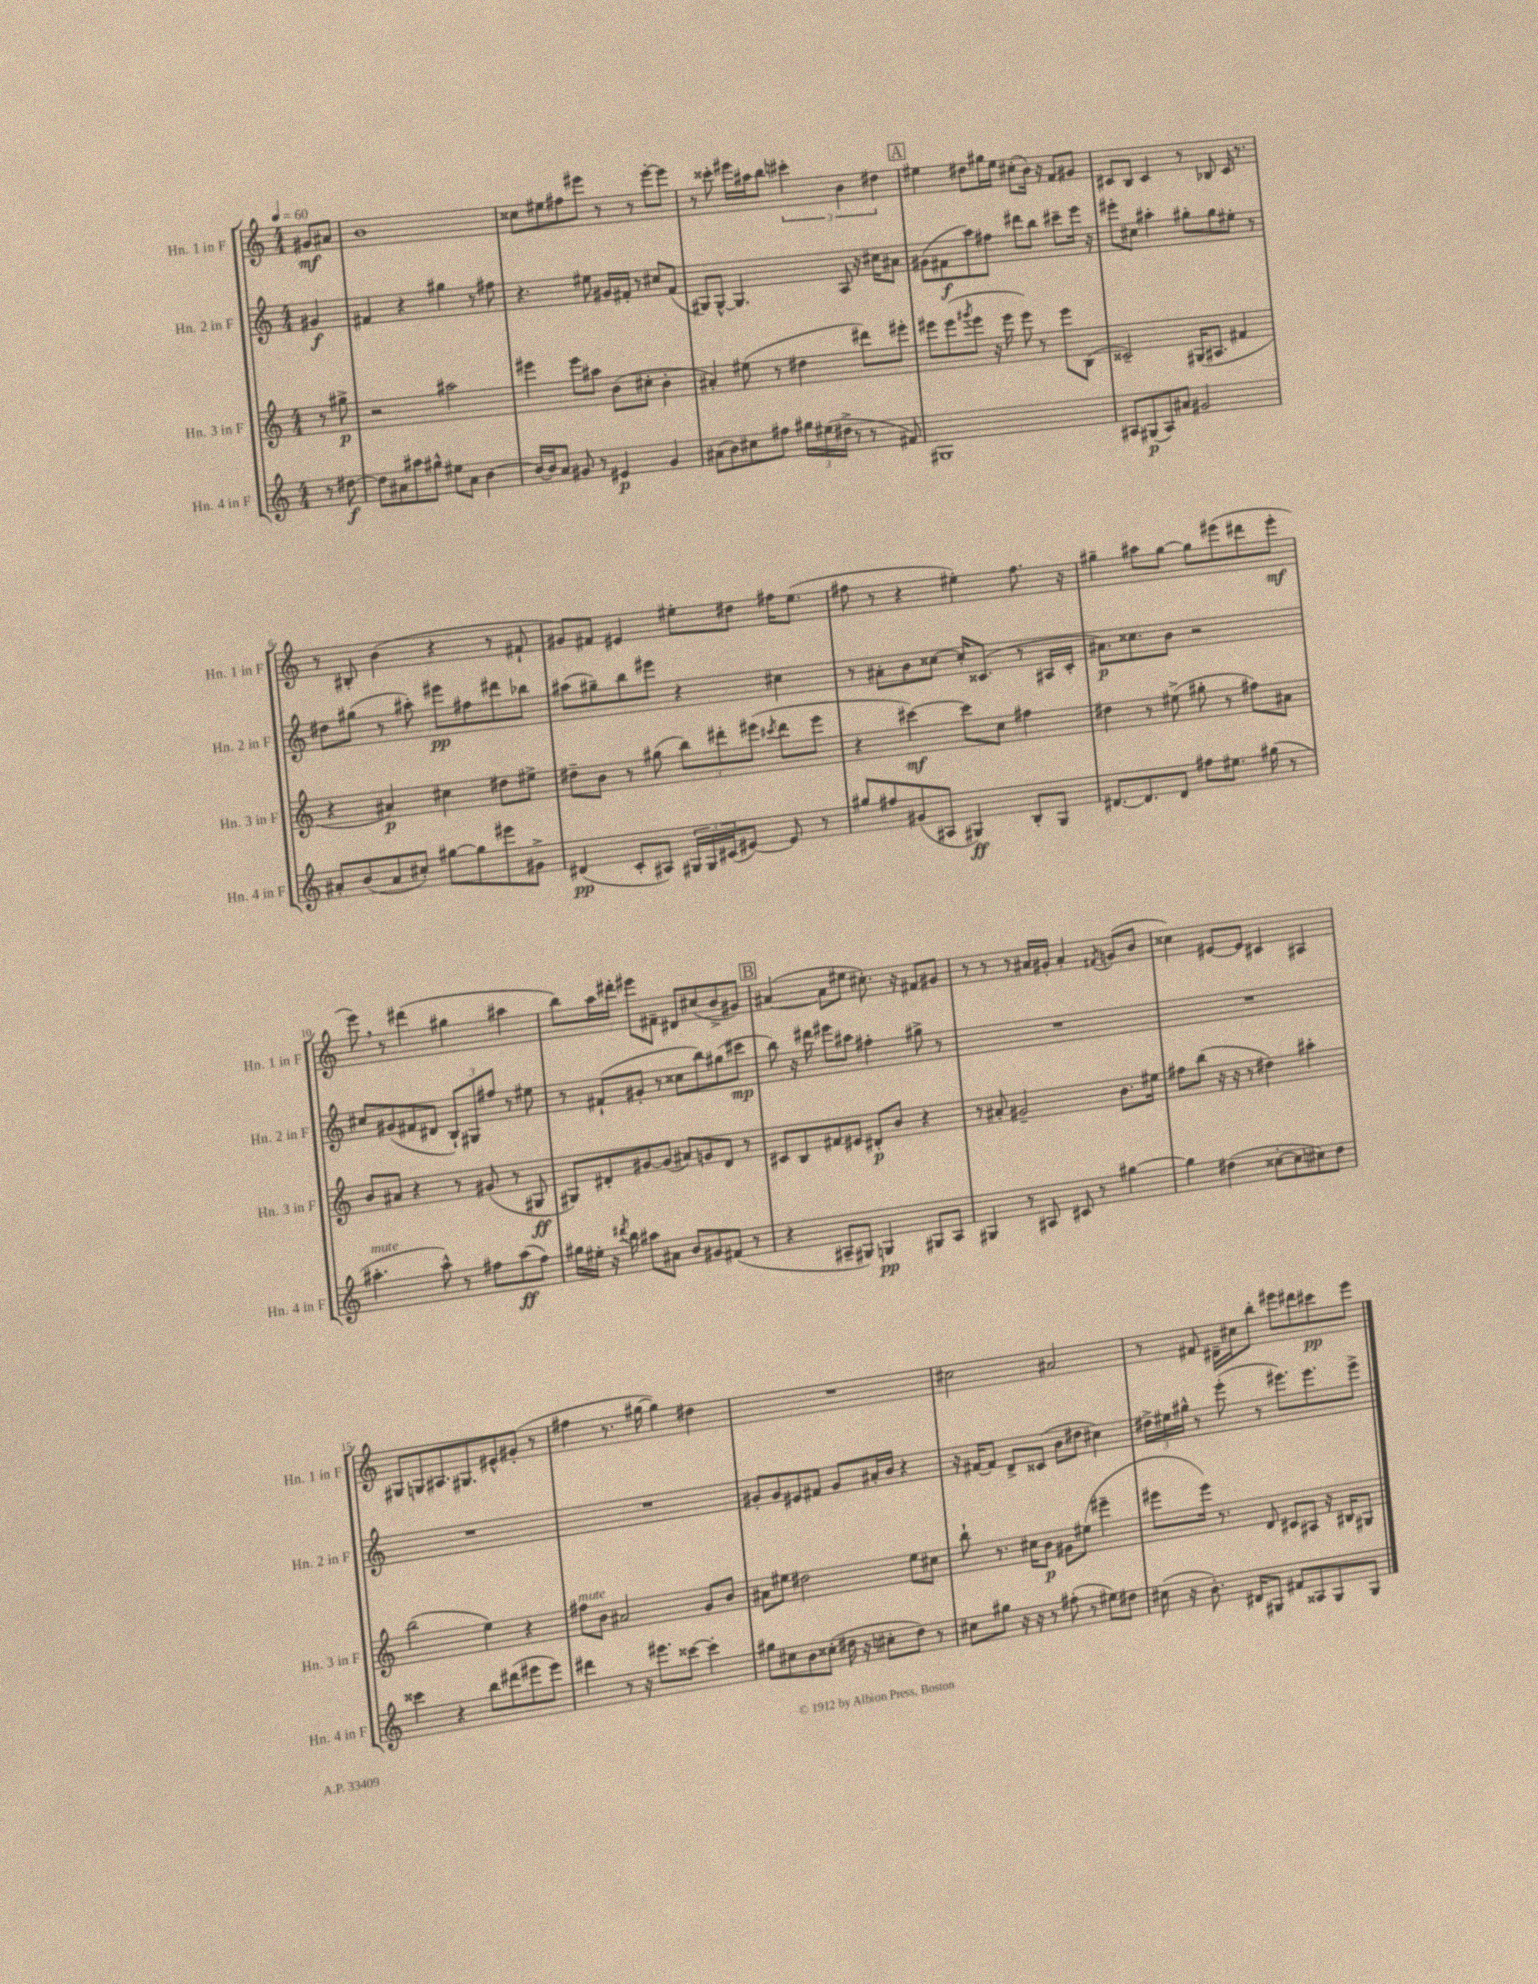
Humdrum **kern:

**kern	**kern	**kern	**kern
*staff4	*staff3	*staff2	*staff1
*clefG2	*clefG2	*clefG2	*clefG2
*k[]	*k[]	*k[]	*k[]
*M4/4	*M4/4	*M4/4	*M4/4
*MM60	*MM60	*MM60	*MM60
8r	8r	4g#	8g#
[8dd#	8gg#^	.	8a#
=	=	=	=
8dd#]	2r	4f#	1b
8a#	.	.	.
8aa#	.	4r	.
8gg#^^	.	.	.
8ee#	2aa#	4gg#	.
8a#	.	.	.
[4b	.	8r	.
.	.	8ff#	.
=	=	=	=
16b_	4eee#	4.r	8cc##
16b]	.	.	.
8a	.	.	8ee#
8g#	8eee#	.	8ff#
8r	8aa#	8ee#	8eee#
4e#	(8b	16g#	8r
.	.	16f#'	.
.	8cc#'	8r	8r
4g#	4b'	8cc#	[8eee#'
.	.	(8f#	8eee#]
=	=	=	=
(8a#	4a#')	8G#)	8r
8b)	.	[8G#^^	8ccc##'
8cc#	(8ee#	4.G#]	16eee#
.	.	.	16aa#
8ff#	8r	.	8bb
24gg#	4dd#	.	6ccc#'
(24ee#	.	.	.
24dd#^	.	.	.
8r	.	8A	.
.	.	.	6b
8r	8ddd#)	16r	.
.	.	16cc#	.
.	.	.	6dd#
8f#)	8eee#'	8a#	.
=	=	=	=
1G#	8eee#	(8g#	4ee#
.	(8eee#	8f#	.
.	8qggg#	.	.
.	8eee#	8aa)	8dd#
.	16r	8ff#	16gg#
.	16eee#	.	16ee#
.	8eee#)	8ddd#	(8cc#'
.	8r	8bb	16b)
.	.	.	16r
.	8eee#	8ccc#~	8f
.	(8B	16eee	8g#
.	.	16r	.
=	=	=	=
8A#	2c##~)	8eee#'	8c#
(8G#	.	8cc#	8B
8A#)	.	4aa#'	4c#
8a#	.	.	.
2g#	(16G#	8gg#'	8r
.	8.A#	.	.
.	.	8gg#	8B-
.	4f#	8ee#'	16c#
.	.	.	8.r
.	.	8r	.
=	=	=	=
8a#'	4r	8dd#	8r
(8b	.	(8gg#	8B#'
8a#	4a#)	8r	(4b
8cc#')	.	8aa#')	.
[8gg#	4cc#	8eee#	4r
8gg#]	.	8ff#	.
8eee#	8dd#	8ddd#	8r
8g#^	8ee#^	8bb-	8f#`
=	=	=	=
(4d#	8dd#~	(8aa#	8g#)
.	8b	8gg#~)	8f#
8c'	8r	8bb	4e#
8A#)	(8gg#	8eee#	.
24G#	12bb)	4r	8ee#'
24G#	.	.	.
(24c#	12ddd#'	.	.
[8e#)	.	.	8dd#
.	(12eee#	.	.
.	8qccc#	.	.
8e#]	8ddd#	4cc#	16ff#
.	.	.	(8.ee#
8r	8eee#	.	.
=	=	=	=
8gg#	4r	8r	8ff#
8ff#	.	8a#'	8r
(8g#	[4ccc#)	8b	4r
8A#	.	[8cc##	.
4G#)	8ccc#]	16cc##']	4ee#')
.	.	(8.c##	.
.	8cc	.	.
8B'	4ff#	8r	8.ff#
8G#	.	16A#	.
.	.	16c##'	16r
=	=	=	=
[8.d#	4dd#	8.a#)	4gg#~
8.d#]	.	8.cc##	.
.	8r	.	8aa#
8d#	(8ee#^	8b	[8gg#
8ff#	8gg#'	2r	8gg#]
8.ee#	8r	.	(8eee#
.	8ff#)	.	8ddd#
(16gg#	.	.	.
8r	8a#	.	8eee#'
=	=	=	=
4.aa#'	8b	8cc#	8eee)
.	8a#	(8g#	8r
.	4r	8f#	(4ddd#
8aa#^^)	.	8d#	.
8r	8r	12B`)	4gg#
.	.	12G#	.
8ff#	(8g#	.	.
.	.	12ff#	.
(8aa#	8r	8r	4aa#
8ff#)	8G#	8ee#	.
=	=	=	=
16gg#	8G#)	8r	8bb)
16ee#'	.	.	.
16r	8d#'	(8f#`	16aa
8qddd#	.	.	.
16bb	.	.	16ddd#'
8aa#	[8g#	8g#'	8eee#
8a#	(8g#]	8r	8f#~
8b	8a#)	8cc##	8d#
8g#	8g	8bb)	(8cc#
(8f#	8d#	(8gg#	8b^
8r	8r	8ccc#	8g#)
=	=	=	=
4r	8c#	8bb)	([4a#
.	8B	16r	.
.	.	16ddd#	.
8A#~	8f#	8eee#	8a#]
8G#)	8e#	8aa#	8ee#
4G	8d#'	4ff#'	8.cc#')
.	8b	.	.
.	.	.	16r
8G#	4r	8gg#^	8f#
8A#	.	8r	8g#
=	=	=	=
4G#	8r	1r	8r
.	8a#'	.	8r
8r	2g#~	.	8r
8A#	.	.	16a#
.	.	.	16g#'
8c#	.	.	4a#'
8r	.	.	.
.	.	.	8qf#
[4gg#	8.b	.	(8g
.	.	.	8b
.	16ee#	.	.
=	=	=	=
4gg#]	8ff#	1r	4cc##)
.	(8bb	.	.
(4dd#	16r	.	[8e#
.	16r	.	.
.	8r	.	8e#]
[8cc##'	4dd#)	.	4c#
8cc##]	.	.	.
8cc#)	4aa#'	.	4A#
8dd#	.	.	.
=	=	=	=
4ccc##	(2bb	1r	8G#
.	.	.	8G
4r	.	.	8.A#
.	.	.	8.G#
8bb	4ee)	.	.
(8ddd#	.	.	8e#^^
8eee#	4r	.	(8g#'
8eee#)	.	.	8r
=	=	=	=
4ddd#	8ff#	1r	4ff#
.	8b	.	.
8r	2a#	.	8.r
16r	.	.	.
8.eee#	.	.	[16gg#
.	.	.	4gg#])
[8ccc##	.	.	.
4ccc##']	8g	.	4dd#
.	8b	.	.
=	=	=	=
8gg#	8a#	8g#'	1r
8cc#	8ee#	8g#	.
8b	2dd#	8e#	.
(8cc##'	.	8f#	.
16dd#	.	8g#	.
16r	.	.	.
8cc#'	.	16a#'	.
.	.	16b	.
8dd#)	8ee#	4r	.
8r	8cc#	.	.
=	=	=	=
8cc#	8bb`	16r	2cc#
.	.	[16f#	.
8gg#	8.r	8f#]	.
16r	.	8d^	.
16r	16cc#	.	.
8r	8b	(8c##	.
(8ff#'	8g#	8b	2a#
8r	(8ee#	8dd#	.
8ee#)	4eee#~	4cc#)	.
8dd#	.	.	.
=	=	=	=
(16cc#	8eee#	24dd#^	8r
.	.	24ee#	.
16r	.	.	.
.	.	24gg#^^	.
8.b')	16eee#)	8r	8f#
.	8.r	.	.
.	.	(8eee'	16d#~
16d#	.	.	16cc#
8G#	8d	8r	8bb'
8f#	8c#	8.eee#)	8eee#
8A##	8A#	.	8ddd#
.	.	8.eee#	.
8G#	16r	.	8ccc#
.	16B#	.	.
8G#	8G#	8eee#^	8eee#
==	==	==	==
*-	*-	*-	*-
